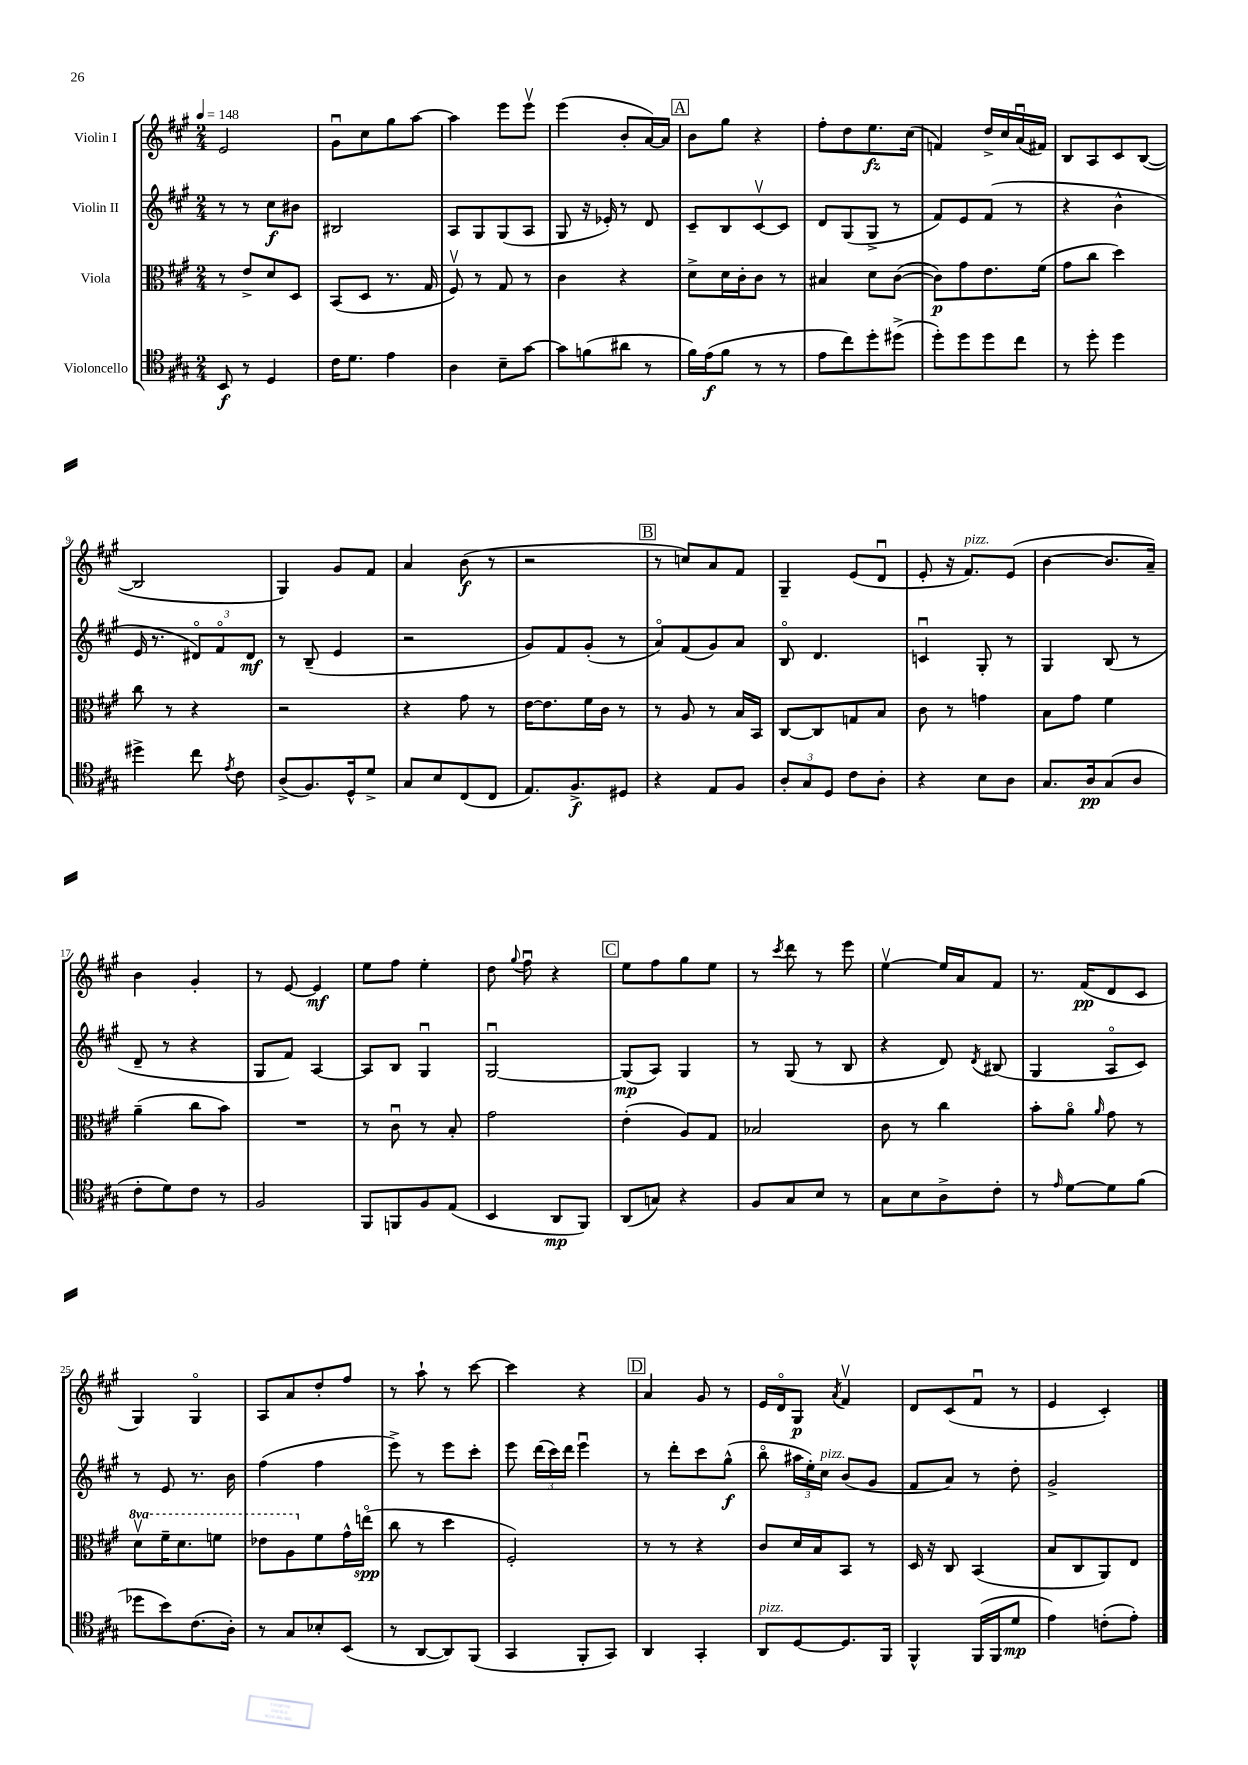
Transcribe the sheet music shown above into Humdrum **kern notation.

**kern	**kern	**kern	**kern
*staff4	*staff3	*staff2	*staff1
*clefC4	*clefC3	*clefG2	*clefG2
*k[f#c#g#]	*k[f#c#g#]	*k[f#c#g#]	*k[f#c#g#]
*M2/4	*M2/4	*M2/4	*M2/4
*MM148	*MM148	*MM148	*MM148
8BB	8r	8r	2e
8r	8e^	8r	.
4D	8d	8cc#	.
.	8D	8b#	.
=	=	=	=
16c#	(8BB	2B#	8g#u
8.d	.	.	.
.	8D	.	8cc#
4e	8.r	.	8gg#
.	.	.	[8aa
.	16G#	.	.
=	=	=	=
4A	8F#v)	8A	4aa]
.	8r	8G#	.
8B~	8G#	(8G#	8eee
[8g#	8r	8A	8eeev
=	=	=	=
8g#]	4c#	8G#	(4eee
(8f	.	16r	.
.	.	16e-')	.
8a#	4r	8r	8b'
8r	.	8d	[16a)
.	.	.	16a]
=	=	=	=
16f#)	8d^	8c#~	8b
(16e	.	.	.
8f#	16d	8B	8gg#
.	16c#'	.	.
8r	8c#	[8c#v	4r
8r	8r	8c#]	.
=	=	=	=
8e	4B#	8d	8ff#'
8cc#)	.	(8G#	8dd
8dd'	8d	8G#^	8.ee
(8dd#^	([8c#	8r	.
.	.	.	(16cc#
=	=	=	=
8dd')	8c#])	8f#)	4f)
8dd	8g#	8e	.
8dd	8.e	(8f#	16dd^
.	.	.	16cc#
8cc#	.	8r	(16au
.	(16f#	.	16f#)
=	=	=	=
8r	8g#	4r	8B
8dd'	8cc#	.	8A
4dd	4dd)	4b^^	8c#
.	.	.	([8B
=	=	=	=
4dd#^	8cc#	16e	2B]
.	.	8.r	.
.	8r	.	.
8cc#	4r	12d#o)	.
.	.	12f#o	.
8qe	.	.	.
8c#	.	.	.
.	.	12d#	.
=	=	=	=
(8A^	2r	8r	4G#)
8.F#)	.	(8B~	.
.	.	4e	8g#
16D^^	.	.	.
8d^	.	.	8f#
=	=	=	=
8G#	4r	2r	4a
8B	.	.	.
(8C#	8g#	.	(8b
8C#	8r	.	8r
=	=	=	=
8.E)	[16e	8g#)	2r
.	8.e]	.	.
.	.	8f#	.
8.F#^	.	.	.
.	16f#	(8g#'	.
.	16c#	.	.
8D#	8r	8r	.
=	=	=	=
4r	8r	8ao)	8r
.	8A	(8f#	8cc)
8E	8r	8g#)	8a
8F#	16B	8a	8f#
.	16BB	.	.
=	=	=	=
12A'	[8C#	8Bo	4G#~
12G#	.	.	.
.	8C#]	4.d	.
12D	.	.	.
8c#	8G	.	(8e
8A'	8B	.	8du
=	=	=	=
4r	8c#	4cu	8e'
.	8r	.	16r
.	.	.	8.f#)
8B	4g	8G#'	.
8A	.	8r	(8e
=	=	=	=
8.G#	8B	4G#	[4b
.	8g#	.	.
16A	.	.	.
(8G#	4f#	(8B	8.b]
8A	.	8r	.
.	.	.	16a~)
=	=	=	=
8c#'	(4a~	8d~	4b
8d)	.	8r	.
8c#	8cc#	4r	4g#'
8r	8b)	.	.
=	=	=	=
2F#	2r	8G#	8r
.	.	8f#)	[8e
.	.	[4A	4e]
=	=	=	=
8FF#	8r	8A]	8ee
8FF	8c#u	8B	8ff#
8F#	8r	4G#u	4ee'
(8E	8B'	.	.
=	=	=	=
4BB	2g#	[2G#u	8dd
.	.	.	8qqgg#
.	.	.	8ff#u
8AA	.	.	4r
8FF#)	.	.	.
=	=	=	=
(8AA	(4e'	(8G#]	8ee
8G)	.	8A)	8ff#
4r	8A)	4G#	8gg#
.	8G#	.	8ee
=	=	=	=
8F#	2B-	8r	8r
.	.	.	8qccc#
8G#	.	(8G#	8ddd
8B	.	8r	8r
8r	.	8B	8eee
=	=	=	=
8G#	8c#	4r	[4eev
8B	8r	.	.
8A^	4cc#	8d)	16ee]
.	.	.	16a
.	.	8qd	.
8c#'	.	(8B#	8f#
=	=	=	=
8r	8b'	4G#	8.r
16qqe	.	.	.
[8d	8ao	.	.
.	.	.	(16f#
.	16qqa	.	.
8d]	8g#	8Ao	8d
(8f#	8r	8c#)	8c#
=	=	=	=
8dd-	8ddv	8r	4G#)
8b)	16ff#~	8e	.
.	8.dd	.	.
(8.c#	.	8.r	4G#o
.	8ff	.	.
16A')	.	16b	.
=	=	=	=
8r	8ee-	(4ff#	8A
8G#	8a	.	8a
8B-'	8f#	4ff#	8dd'
(8BB	16g#^^	.	8ff#
.	(16eeo	.	.
=	=	=	=
8r	8cc#	8eee^)	8r
[8AA	8r	8r	8aa`
8AA])	4dd	8eee	8r
(8FF#	.	8ccc#'	[8ccc#
=	=	=	=
4GG#	2F#')	8eee	4ccc#]
.	.	(24ddd	.
.	.	24ccc#)	.
.	.	24ddd	.
8FF#'	.	4eeeu	4r
8GG#)	.	.	.
=	=	=	=
4AA	8r	8r	4a
.	8r	8ddd'	.
4GG#'	4r	8ccc#	8g#
.	.	(8gg#^^	8r
=	=	=	=
8AA	8c#	8bbo	16e
.	.	.	16do
[8D	16d	24aa#	8G#
.	.	24ee')	.
.	16B	.	.
.	.	24cc#	.
.	.	.	8qa
8.D]	8BB	(8b	4f#v
.	8r	8g#	.
16FF#	.	.	.
=	=	=	=
4FF#^^	16D	8f#	8d
.	16r	.	.
.	8C#	8a)	(8c#
(16FF#	(4BB	8r	8f#u
16FF#	.	.	.
8d	.	8dd'	8r
=	=	=	=
4e)	8B	2g#^	4e
.	8C#	.	.
(8c'	8AA)	.	4c#')
8e')	8E	.	.
==	==	==	==
*-	*-	*-	*-
